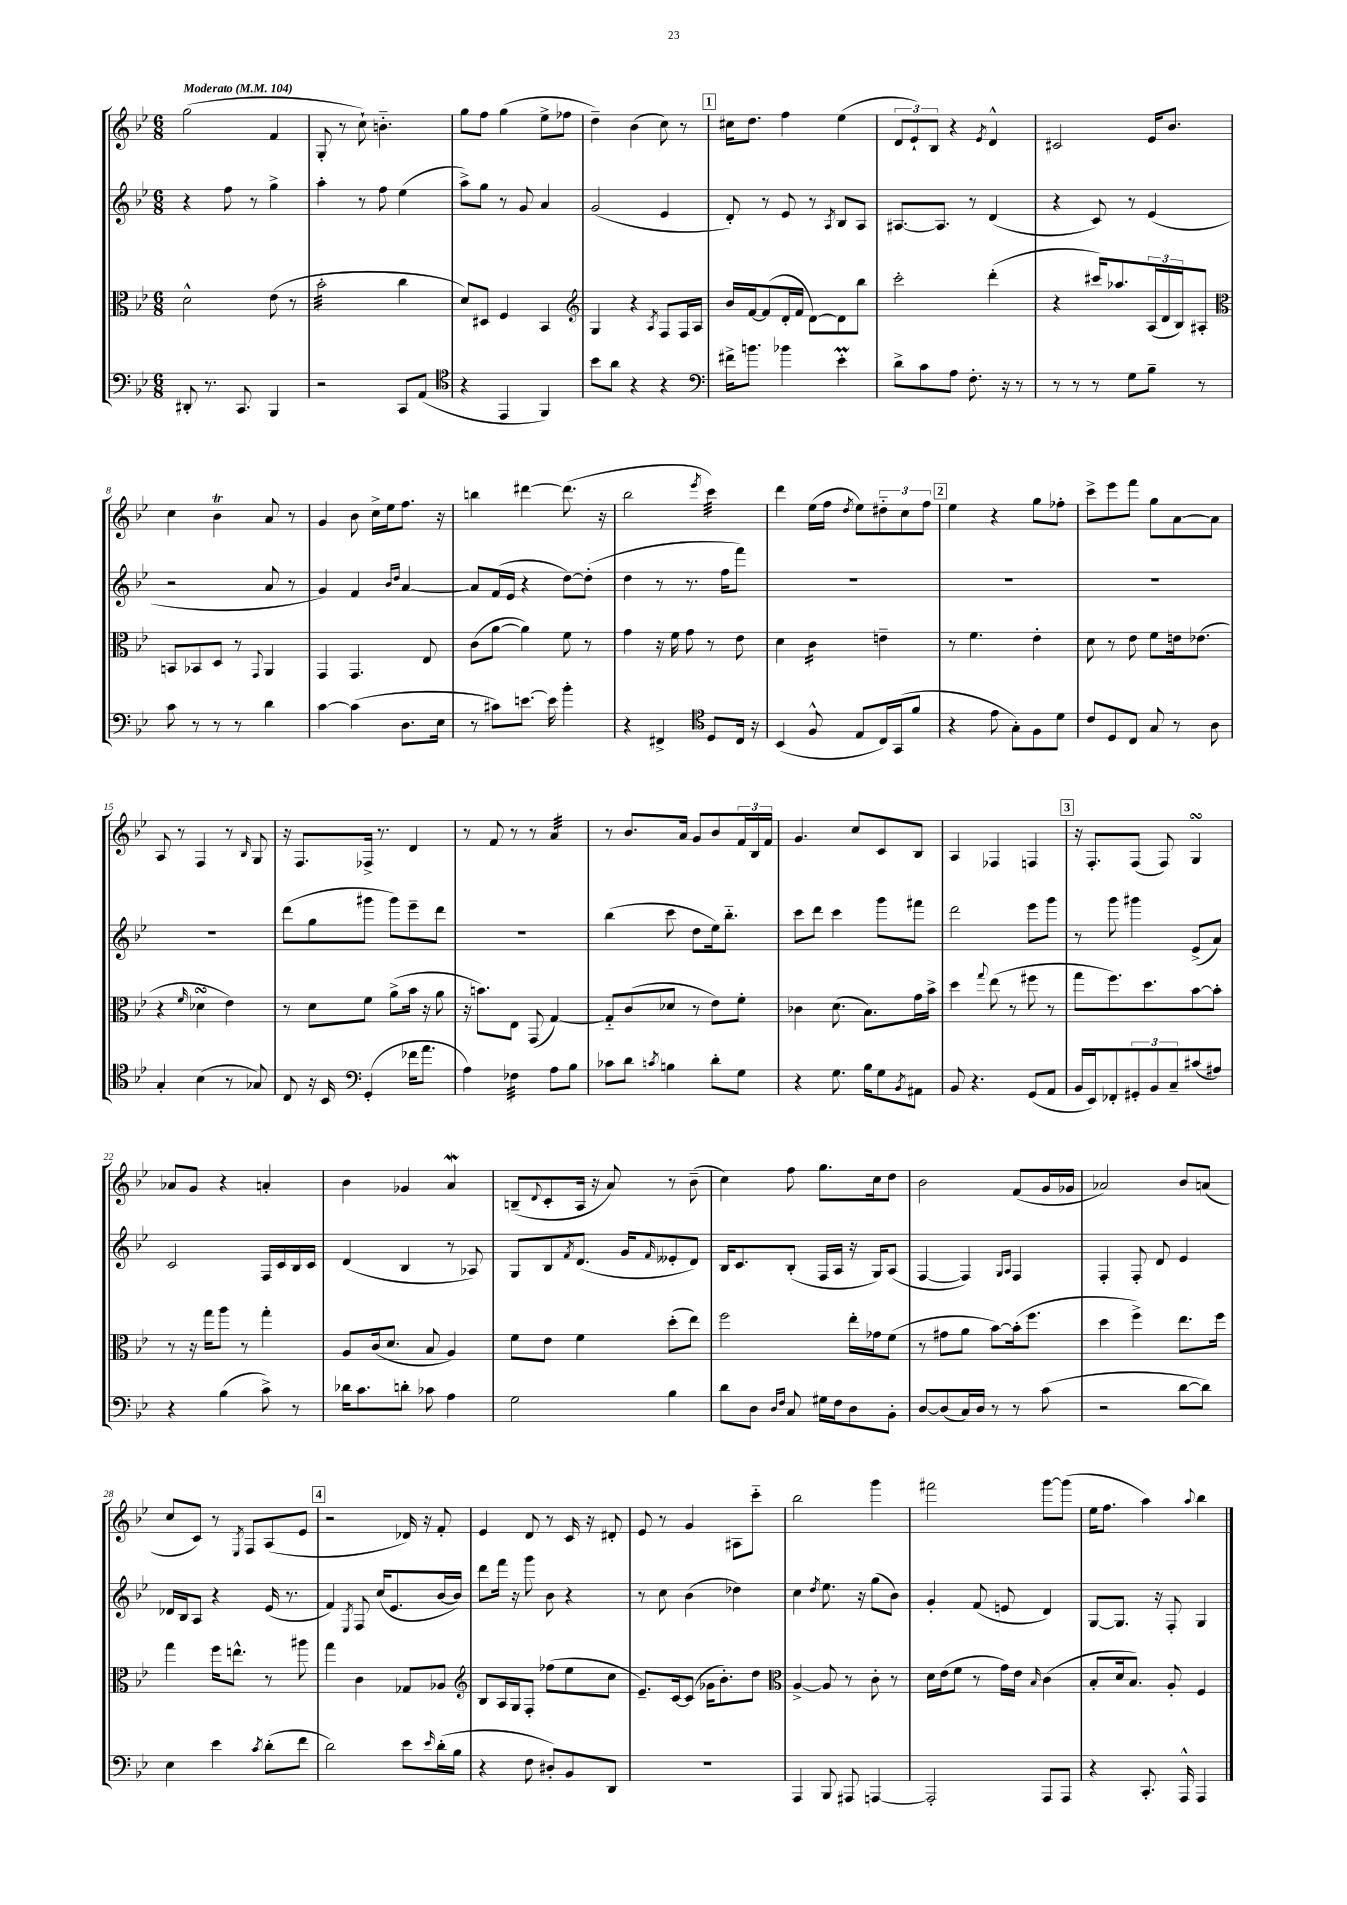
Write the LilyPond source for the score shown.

<<
\new StaffGroup <<
\new Staff = "s0" {
    \clef treble \key bes \major \numericTimeSignature \time 6/8 \tempo "Moderato" 4 = 104
    g''2( f'4 |
    g8-. r8 c''8-!) b'4.-_ |
    g''8 f''8 g''4( ees''8-> fes''8 |
    d''4--) bes'4( c''8) r8 |
    \mark \markup { \box "1" } cis''16 d''8. f''4 ees''4( |
    \tuplet 3/2 { d'8 ees'8-!) bes8 } r4 \acciaccatura { ees'8 } d'4-^ |
    cis'2 ees'16 bes'8. |
    c''4 bes'4\trill a'8 r8 |
    g'4 bes'8 c''16-> ees''16 f''8. r16 |
    b''4 dis'''4~ dis'''8.( r16 |
    bes''2 \acciaccatura { ees'''8 } c'''4:32) |
    d'''4 ees''16( f''16 \acciaccatura { d''8 } ees''8) \tuplet 3/2 { dis''8-_ c''8 f''8 } |
    \mark \markup { \box "2" } ees''4 r4 g''8 fes''8-. |
    c'''8-> ees'''8 f'''8 g''8 a'8~ a'8 |
    a8 r8 f4 r8 \grace { bes16 } g8 |
    r16 f8. fes16-> r8. d'4 |
    r8 f'8 r8 r8 a'4:32 |
    r8 bes'8. a'16 g'8 bes'8 \tuplet 3/2 { f'16 bes16 f'16 } |
    g'4. c''8 c'8 bes8 |
    a4 fes4 f4 |
    \mark \markup { \box "3" } r16 f8.-. f8( f8) g4\turn |
    aes'8 g'8 r4 a'4-. |
    bes'4 ges'4 a'4\mordent |
    b8--( \appoggiatura { d'8 } c'8-. a16 r16 a'8) r8 bes'8--( |
    c''4) f''8 g''8. c''16 d''8 |
    bes'2 f'8( g'16 ges'16 |
    aes'2) bes'8 a'8( |
    c''8 c'8) r8 \acciaccatura { ees8 } f8 a8( ees'8 |
    \mark \markup { \box "4" } r2 des'16) r16 f'8-. |
    ees'4 d'8 r8 c'16 r16 dis'8-. |
    ees'8 r8 g'4 ais8 c'''8-_ |
    bes''2 g'''4 |
    fis'''2 g'''8~ g'''8( |
    ees''16 f''8. a''4) \appoggiatura { a''8 } bes''4 \bar "|." |
}
\new Staff = "s1" {
    \clef treble \key bes \major \numericTimeSignature \time 6/8
    r4 f''8 r8 g''4-> |
    a''4-. r8 f''8 ees''4( |
    a''8->) g''8 r8 g'8 a'4 |
    g'2( ees'4 |
    \mark \markup { \box "1" } d'8-.) r8 ees'8 r8 \acciaccatura { a8 } bes8 a8 |
    ais8.~ ais8. r8 d'4( |
    r4 c'8) r8 ees'4( |
    r2 a'8 r8 |
    g'4) f'4 \grace { bes'16 d''16 } a'4~ |
    a'8 f'16( ees'16 r4 d''8~) d''8-.( |
    d''4 r8 r8. f''16 f'''8) |
    R2. |
    \mark \markup { \box "2" } R2. |
    R2. |
    R2. |
    d'''8( g''8 gis'''8 gis'''8) ees'''8-- d'''8 |
    R2. |
    bes''4( c'''8 d''8 ees''16) bes''8.-_ |
    c'''8 d'''8 c'''4 g'''8 fis'''8 |
    d'''2 ees'''8 g'''8 |
    \mark \markup { \box "3" } r8 g'''8 gis'''4 ees'8->( a'8) |
    c'2 f16 c'16 bes16 c'16 |
    d'4( bes4 r8 aes8) |
    g8 bes8 \acciaccatura { f'8 } d'8.( g'16 \grace { f'16 } eeses'8-. d'8) |
    bes16 c'8. bes8-.( f16 a16 r16 g16) a8( |
    f4~ f4) \grace { g16 a16 } f4 |
    f4-. f8-. d'8 ees'4 |
    des'16 bes16 a8 r4 ees'16( r8. |
    \mark \markup { \box "4" } f'4) \acciaccatura { ees8 } f8 c''16( ees'8. bes'16~ bes'16) |
    d'''8 f'''16 r16 g'''8 bes'8 r4 |
    r8 c''8 bes'4( des''4) |
    c''4 \acciaccatura { d''8 } ees''8. r16 g''8( bes'8) |
    g'4-. f'8( e'8 d'4) |
    g8~ g8. r16 f8-. g4 \bar "|." |
}
\new Staff = "s2" {
    \clef alto \key bes \major \numericTimeSignature \time 6/8
    d'2-^ ees'8( r8 |
    bes'2:32-. c''4 |
    d'8) dis8 f4 bes,4 |
    \clef treble g4 r4 \acciaccatura { a8 } f8 f16 a16 |
    \mark \markup { \box "1" } bes'16 f'16~ f'8( d'16-. f'16 d'8~) d'8 bes''8 |
    c'''2-. d'''4-.( |
    r4 cis'''16) aes''8. \tuplet 3/2 { a16( d'16 bes16) } ais8-. |
    \clef alto b,8 bes,8 d8 r8 \appoggiatura { g,8 } a,4 |
    g,4 g,4. ees8 |
    c'8( a'8~ a'4) f'8 r8 |
    g'4 r16 f'16 g'8 r8 ees'8 |
    d'4 c'4:16 e'4-- |
    \mark \markup { \box "2" } r8 f'4. ees'4-. |
    d'8 r8 ees'8 f'8 e'16 ees'8.( |
    r4 \grace { f'16 } des'4\turn ees'4) |
    r8 d'8 f'8 a'8->( bes'16 r16 a'8 |
    r16 b'8.) ees8 g,8( g4~) |
    g8-_ c'8( des'8 r8 ees'8) f'8-. |
    ces'4 d'8.( bes8.) g'16 bes'16-> |
    d''4 \appoggiatura { g''8 } ees''8( r8 fis''8 r8 |
    \mark \markup { \box "3" } g''8 f''8.) d''8. bes'8~ bes'8-. |
    r8 r16 g''16 a''8 r8 g''4-. |
    a8 c'16( d'8. bes8 a4) |
    f'8 ees'8 f'4 d''8-.( ees''8) |
    f''2 ees''16-. ges'16 f'8( |
    r8 gis'8 a'8 bes'8~) bes'16-.( f''8. |
    d''4 f''4->) ees''8. f''16 |
    g''4 f''16 e''8.-^ r8 ais''8 |
    \mark \markup { \box "4" } g''4 c'4 ges8 aes8 |
    \clef treble bes8 a16 g16 f8-. fes''8( ees''8 c''8 |
    ees'8.--) c'16~ c'8( ges'16 bes'8.-.) d''8 |
    \clef alto a4~-> a8 r8 c'8-. r8 |
    d'16 ees'16( f'8 r8 g'16) ees'16 \grace { bes16 } c'4( |
    bes8-. d'16 bes8.) a8-. f4 \bar "|." |
}
\new Staff = "s3" {
    \clef bass \key bes \major \numericTimeSignature \time 6/8
    dis,8-. r8. c,8. bes,,4 |
    r2 c,8 a,8( |
    \clef tenor r4 ees,4 f,4) |
    bes'8 a'8 r4 r4 |
    \mark \markup { \box "1" } \clef bass fis'16-> b'8. bes'4 ees'4-.\prall |
    d'8-> c'8 a8 f8.-. r16 r8 |
    r8 r8 r8 g8 bes8-- r8 |
    c'8 r8 r8 r8 d'4 |
    c'4~ c'4( d8. ees16 |
    r8 cis'8) e'8.~ e'16 bes'4-. |
    r4 fis,4-> \clef tenor d8 c16 r16 |
    bes,4( f8-^ ees8 c16) g,16( f'8 |
    \mark \markup { \box "2" } r4 ees'8 g8-.) f8 d'8 |
    c'8 d8 c8 g8 r8 a8 |
    g4-. bes4( r8 ges8) |
    c8 r16 bes,16 \clef bass g,4-.( fes'16 a'8. |
    a4) fes4:32 a8 bes8 |
    ces'8 d'8 \acciaccatura { c'8 } b4 d'8-. g8 |
    r4 g8. bes16 g8 \acciaccatura { bes,8 } ais,8 |
    bes,8 r4. g,8( a,8 |
    \mark \markup { \box "3" } bes,16 ees,16) fes,8-. \tuplet 3/2 { gis,8-. bes,8 c8-- } cis'8( ais8) |
    r4 bes4( c'8->) r8 |
    des'16 c'8. d'8-. ces'8 a4 |
    g2 bes4 |
    d'8 d8 \grace { d16 f16 } c8 gis16 f16 d8 bes,8-. |
    d8~ d8( c16) d16 r8 r8 c'8( |
    r2 d'8~ d'8) |
    ees4 ees'4 \acciaccatura { c'8 } d'8-.( f'8 |
    \mark \markup { \box "4" } d'2) ees'8 \grace { ees'16 } d'16-.( bes16 |
    r4 f8 dis8-.) bes,8 d,8 |
    R2. |
    a,,4 bes,,8 ais,,8 a,,4~ |
    a,,2-. a,,8 a,,8 |
    r4 c,8.-. a,,16-^ a,,4 \bar "|." |
}
>>
>>
